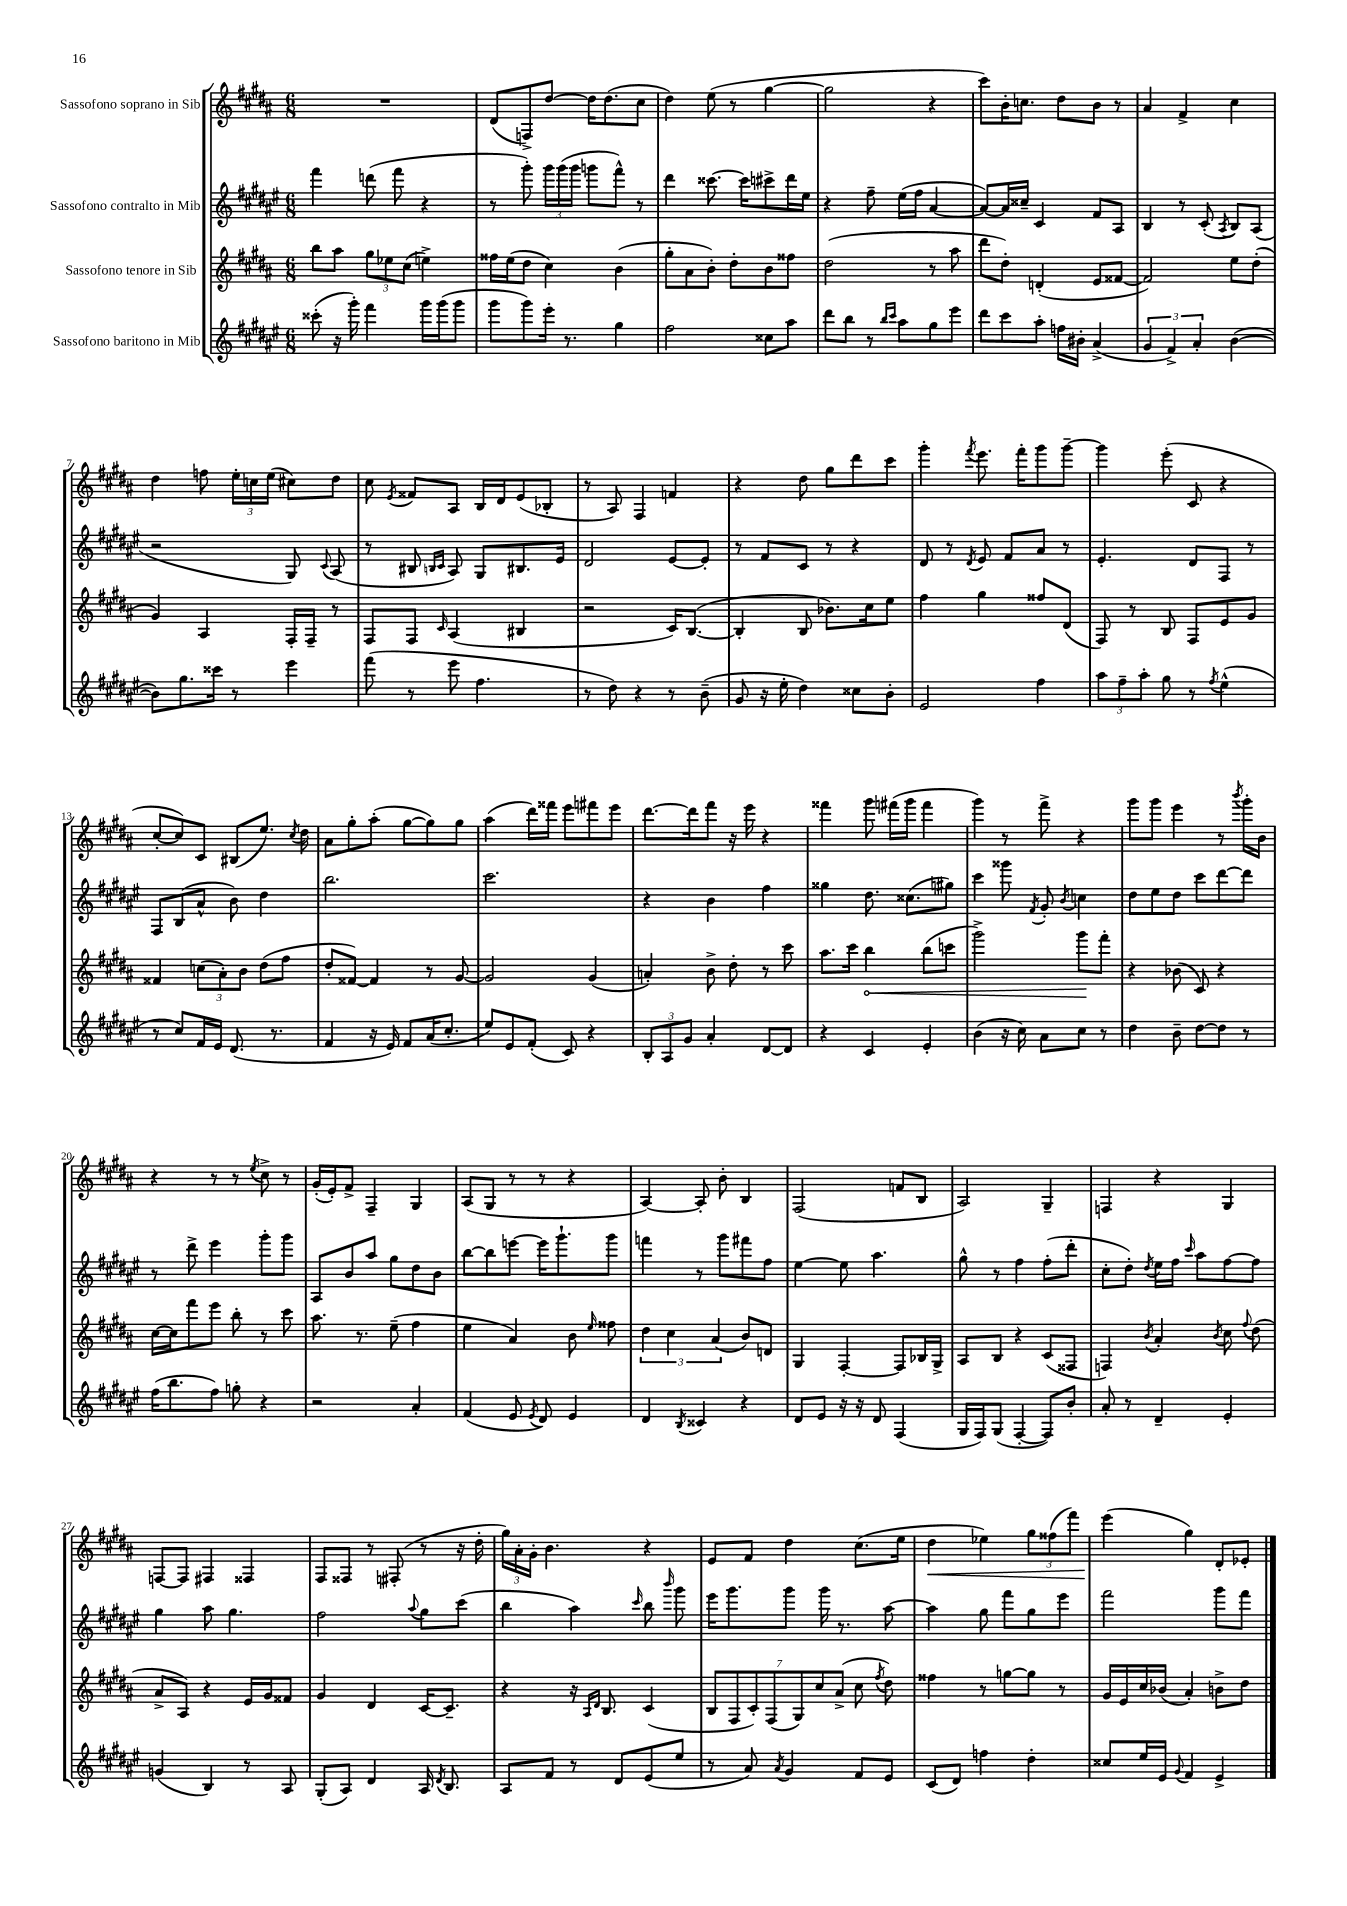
<<
\new StaffGroup <<
\new Staff = "s0" \with { instrumentName = "Sassofono soprano in Sib" } {
    \clef treble \key b \major \numericTimeSignature \time 6/8
    \autoBeamOff R2. |
    dis'8[( f8->) dis''8]~ dis''16[ dis''8.( cis''8] |
    dis''4) e''8( r8 gis''4~ |
    gis''2 r4 |
    cis'''8[) b'16-. c''8.] dis''8[ b'8] r8 |
    ais'4 fis'4-> cis''4 |
    dis''4 f''8 \tuplet 3/2 { e''16[-. c''16 e''16]( } cis''8[) dis''8] |
    cis''8 \acciaccatura { e'8 } fisis'8[ ais8] b16[ dis'16 e'8( bes8]-. |
    r8 ais8) fis4 f'4 |
    r4 dis''8 gis''8[ dis'''8 cis'''8] |
    gis'''4-. \acciaccatura { fis'''8 } e'''8. fis'''16[-. gis'''8 gis'''8]~-- |
    gis'''4 e'''8-.( cis'8 r4 |
    cis''8[~-. cis''8) cis'8] bis8[( e''8.]) \acciaccatura { cis''8 } dis''16 |
    ais'8[ gis''8-. ais''8]-.( gis''8[~ gis''8) gis''8] |
    ais''4( dis'''16[) fisis'''16] e'''8[ fis'''8 e'''8] |
    dis'''8.[~ dis'''16 fis'''8] r16 e'''16 r4 |
    fisis'''4 gis'''8 fis'''16[( gis'''16] fis'''4 |
    gis'''4) r8 fis'''8-> r4 |
    gis'''8[ gis'''8] e'''4 r8 \acciaccatura { b'''8 } gis'''16[-. b'16] |
    r4 r8 r8 \acciaccatura { e''8 } cis''8-> r8 |
    gis'16[-.( e'16-.) fis'8]-> fis4-- gis4 |
    ais8[( gis8] r8 r8 r4 |
    ais4~) ais8-. b'8-. b4 |
    fis2( f'8[ b8] |
    ais2) gis4-- |
    f4 r4 gis4 |
    f8[~ f8] fis4 fisis4 |
    fis8[ fisis8] r8 fis8-.( r8 r16 dis''16-. |
    \tuplet 3/2 { gis''16[) ais'16-. gis'16]-. } b'4. r4 |
    e'8[ fis'8] dis''4 cis''8.[( e''16] |
    dis''4\< ees''4) \tuplet 3/2 { gis''8[ fisis''8( fis'''8]) } |
    e'''4\!( gis''4) dis'8[-. ees'8]-. \bar "|." |
}
\new Staff = "s1" \with { instrumentName = "Sassofono contralto in Mib" } {
    \clef treble \key fis \major \numericTimeSignature \time 6/8
    \autoBeamOff fis'''4 d'''8( fis'''8 r4 |
    r8 gis'''8-.) \tuplet 3/2 { gis'''16[ gis'''16( gis'''16] } g'''8[ fis'''8]-^) r8 |
    dis'''4 cisis'''8.~ cisis'''16[ cis'''8-> dis'''16 eis''16] |
    r4 fis''8-- eis''16[( fis''16] ais'4~ |
    ais'8[~) ais'16 cisis''16]-- cis'4 fis'8[ ais8] |
    b4 r8 cis'8-.( \acciaccatura { ais8 } b8[) ais8]( |
    r2 gis8) \appoggiatura { cis'8 } ais8( |
    r8 bis8 \grace { b16[ cis'16] } ais8) gis8[ bis8. eis'16] |
    dis'2 eis'8[~ eis'8]-. |
    r8 fis'8[ cis'8] r8 r4 |
    dis'8 r8 \acciaccatura { dis'8 } eis'8 fis'8[ ais'8] r8 |
    eis'4.-. dis'8[ fis8] r8 |
    fis8[ b8( ais'8]-^ b'8) dis''4 |
    b''2. |
    cis'''2. |
    r4 b'4 fis''4 |
    gisis''4 dis''8. cisis''8.[( gis''8]) |
    cis'''4 gisis'''8 \acciaccatura { fis'8 } gis'8-. \acciaccatura { b'8 } c''4 |
    dis''8[ eis''8 dis''8] cis'''8[ dis'''8~ dis'''8] |
    r8 dis'''8-> eis'''4 gis'''8[-. gis'''8] |
    ais8[ b'8 ais''8] gis''8[ dis''8 b'8] |
    b''8[~ b''8 e'''8]~ e'''16[ gis'''8.-! gis'''8] |
    f'''4 r8 gis'''8[ fis'''8 fis''8] |
    eis''4~ eis''8 ais''4. |
    gis''8-^ r8 fis''4 fis''8[-.( dis'''8]-. |
    cis''8[-. dis''8]-.) \acciaccatura { dis''8 } eis''16[ fis''16] \grace { cis'''16 } ais''8[ fis''8~ fis''8] |
    gis''4 ais''8 gis''4. |
    fis''2 \appoggiatura { ais''8 } gis''8[ cis'''8]( |
    b''4 ais''4) \grace { cis'''16 } b''8 \grace { b'''16 } gis'''8 |
    eis'''16[ gis'''8. gis'''8] gis'''16 r8. ais''8~ |
    ais''4 gis''8 fis'''8[ gis''8 eis'''8] |
    fis'''2 gis'''8[ fis'''8] \bar "|." |
}
\new Staff = "s2" \with { instrumentName = "Sassofono tenore in Sib" } {
    \clef treble \key b \major \numericTimeSignature \time 6/8
    \autoBeamOff b''8[ ais''8] \tuplet 3/2 { gis''8[ ees''8 cis''8]( } e''4->) |
    fisis''16[ e''16( dis''8] cis''4) b'4( |
    gis''8[-. ais'8 b'8]-.) dis''8[-. b'8 fisis''8] |
    dis''2( r8 ais''8 |
    dis'''8[ dis''8]-.) d'4-.( e'8[ fisis'8]~ |
    fisis'2) e''8[ dis''8]-.( |
    gis'4) ais4 fis16[-. fis16]-- r8 |
    fis8[ fis8] \grace { cis'16 } ais4( bis4 |
    r2 cis'16[) b8.]~( |
    b4-. b8 bes'8.[) cis''16 e''8] |
    fis''4 gis''4 fisis''8[ dis'8]( |
    fis8) r8 b8 fis8[ e'8 gis'8] |
    fisis'4 \tuplet 3/2 { c''8[( ais'8-.) b'8] } dis''8[( fis''8] |
    dis''8[-. fisis'8]~) fisis'4 r8 gis'8~ |
    gis'2 gis'4( |
    a'4-.) b'8-> dis''8-. r8 cis'''8 |
    ais''8.[ cis'''16] \once \override Hairpin.circled-tip = ##t b''4\< b''8[( c'''8] |
    gis'''2->) gis'''8[\! fis'''8]-. |
    r4 bes'8( cis'8) r4 |
    cis''16[~ cis''16 fis'''8 e'''8] b''8-. r8 cis'''8 |
    ais''8. r8. e''8--( fis''4 |
    e''4 ais'4) b'8 \grace { e''16 } fisis''8 |
    \tuplet 3/2 { dis''4 cis''4 ais'4( } b'8[) d'8] |
    gis4 fis4~-. fis8[ bes16 gis16]-> |
    ais8[ b8] r4 cis'8[( fisis8] |
    f4) \acciaccatura { b'8 } ais'4-. \acciaccatura { b'8 } cis''8 \appoggiatura { fis''8 } dis''8( |
    ais'8[-> ais8]) r4 e'16[ gis'16 fisis'8] |
    gis'4 dis'4 cis'16[~ cis'8.]-- |
    r4 r16 \grace { ais16[ dis'16] } b8. cis'4( |
    \tuplet 7/4 { b8[ fis8 cis'8-.) fis8( gis8) cis''8 ais'8]->( } cis''8 \acciaccatura { fis''8 } dis''8) |
    fisis''4 r8 g''8[~ g''8] r8 |
    gis'16[ e'16 cis''16 bes'16]( ais'4-.) b'8[-> dis''8] \bar "|." |
}
\new Staff = "s3" \with { instrumentName = "Sassofono baritono in Mib" } {
    \clef treble \key fis \major \numericTimeSignature \time 6/8
    \autoBeamOff cisis'''8-.( r16 gis'''16-.) fis'''4 gis'''16[ gis'''16( gis'''8] |
    gis'''8[ gis'''8) eis'''16]-. r8. gis''4 |
    fis''2 cisis''8[ ais''8] |
    dis'''8[ b''8] r8 \grace { b''16[ cis'''16] } ais''8[ gis''8 eis'''8] |
    dis'''8[ cis'''8 ais''8]-. f''16[ bis'16]-. ais'4->( |
    \tuplet 3/2 { gis'4 fis'4->) ais'4-. } b'4~( |
    b'8[) gis''8. cisis'''16] r8 eis'''4 |
    fis'''8( r8 eis'''8 fis''4. |
    r8 dis''8) r4 r8 b'8--( |
    gis'8 r16 eis''16-. dis''4) cisis''8[ b'8]-. |
    eis'2 fis''4 |
    \tuplet 3/2 { ais''8[ fis''8-- ais''8]-. } gis''8 r8 \acciaccatura { fis''8 } eis''4-^( |
    r8 cis''8[) fis'16 eis'16] dis'8.( r8. |
    fis'4 r16 eis'16) fis'8[ ais'16( cis''8.]-. |
    eis''8[) eis'8 fis'8]-.( cis'8) r4 |
    \tuplet 3/2 { b8[-. ais8 gis'8] } ais'4-. dis'8[~ dis'8] |
    r4 cis'4 eis'4-. |
    b'4( r16 cis''16) ais'8[ cis''8] r8 |
    dis''4 b'8-- dis''8[~ dis''8] r8 |
    fis''16[( b''8. fis''8]) g''8-. r4 |
    r2 ais'4-. |
    fis'4( eis'8 \acciaccatura { eis'8 } dis'8) eis'4 |
    dis'4 \acciaccatura { b8 } cisis'4 r4 |
    dis'8[ eis'8] r16 r16 dis'8 fis4( |
    gis16[ fis16) gis8]( fis4~-. fis8[) b'8]-. |
    ais'8-. r8 dis'4-- eis'4-. |
    g'4( b4) r8 ais8 |
    gis8[-.( ais8]) dis'4 ais16 \acciaccatura { dis'8 } b8. |
    ais8[ fis'8] r8 dis'8[ eis'8( eis''8] |
    r8 ais'8) \acciaccatura { ais'8 } gis'4 fis'8[ eis'8] |
    cis'8[( dis'8]) f''4 dis''4-. |
    cisis''8[ eis''16 eis'16] \appoggiatura { gis'8 } fis'4 eis'4-> \bar "|." |
}
>>
>>
